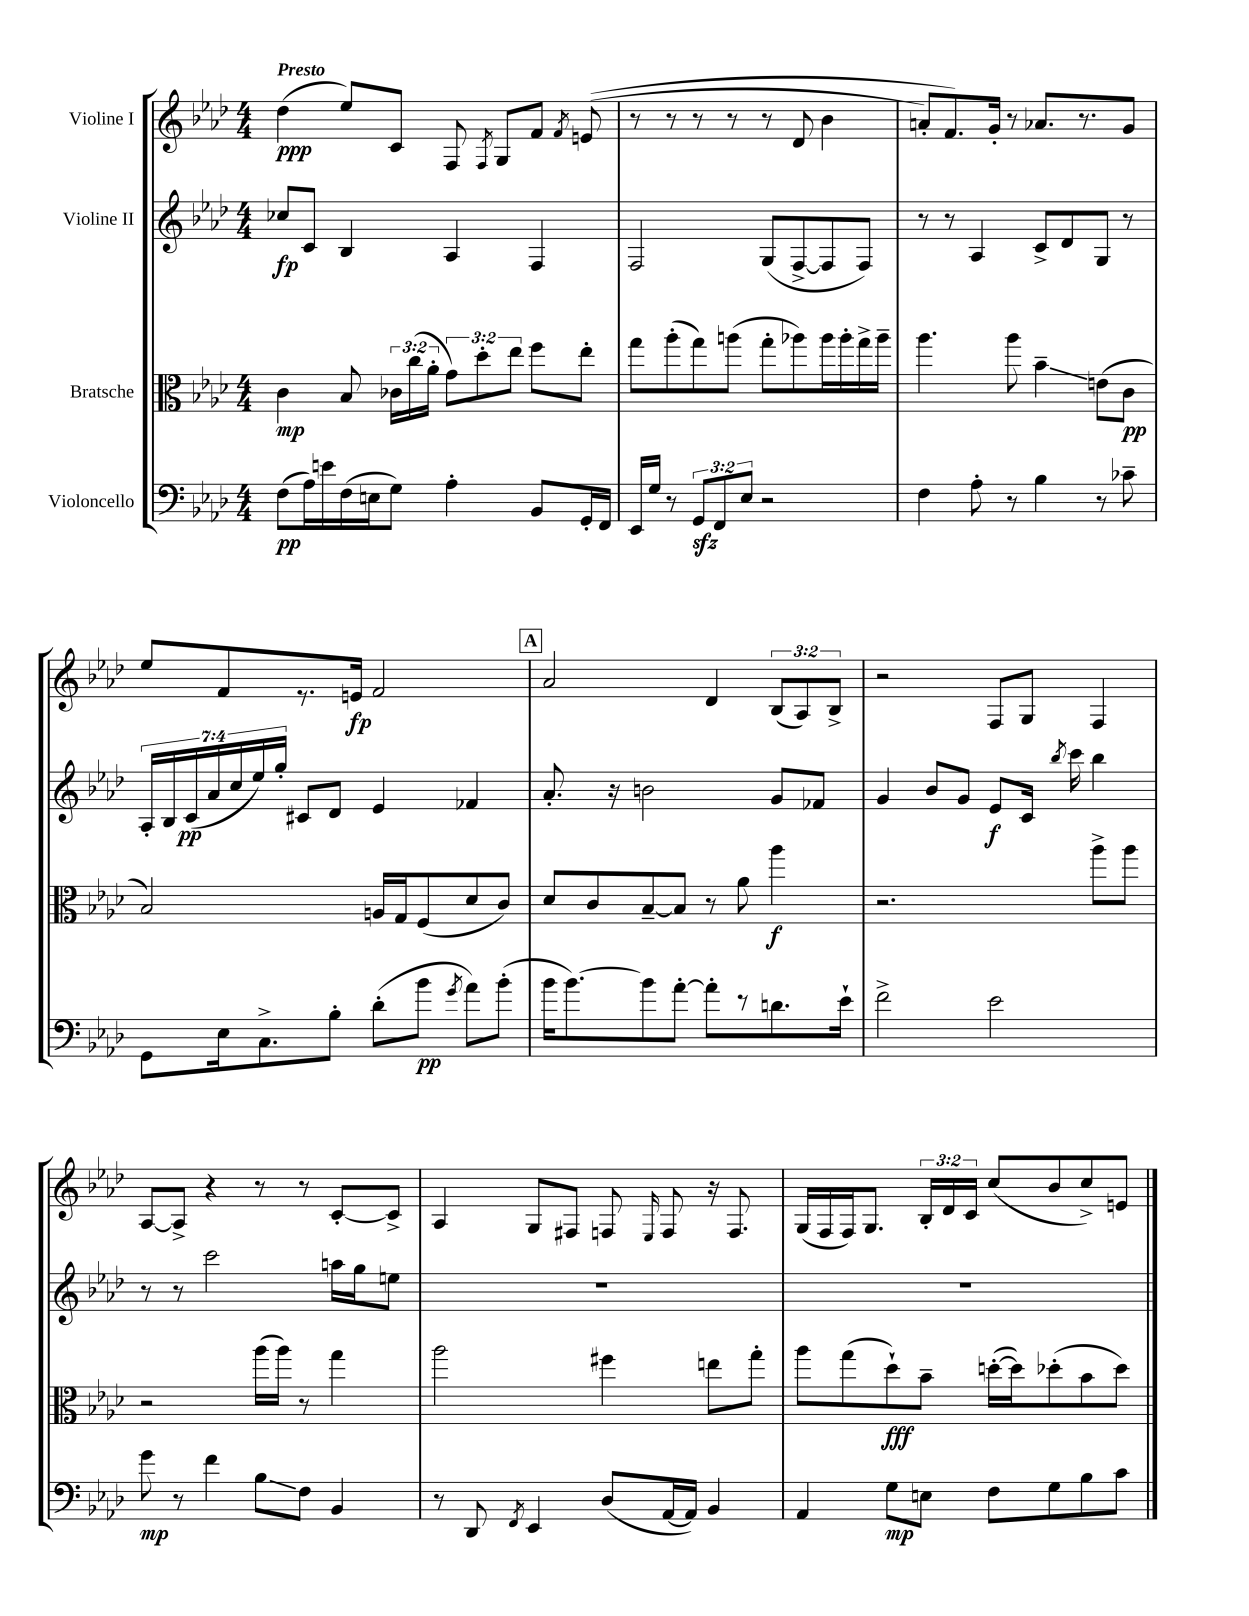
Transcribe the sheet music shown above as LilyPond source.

<<
\new StaffGroup <<
\new Staff = "s0" \with { instrumentName = "Violine I" } {
    \clef treble \key aes \major \numericTimeSignature \time 4/4 \override Staff.TupletNumber.text = #tuplet-number::calc-fraction-text \tempo "Presto"
    \autoBeamOff des''4\ppp( ees''8[) c'8] f8 \acciaccatura { f8 } g8[ f'8] \acciaccatura { f'8 } e'8(\( |
    r8 r8 r8 r8 r8 des'8 bes'4 |
    a'8[-.) f'8.\) g'16]-. r8 aes'8.[ r8. g'8] |
    ees''8[ f'8 r8. e'16]\fp f'2 |
    \mark \markup { \box "A" } aes'2 des'4 \tuplet 3/2 { bes8[( aes8) bes8]-> } |
    r2 f8[ g8] f4 |
    aes8[~ aes8]-> r4 r8 r8 c'8[~-. c'8]-> |
    aes4 g8[ fis8] f8 \grace { ees16 } f8 r16 f8. |
    g16[( f16 f16) g8.] \tuplet 3/2 { bes16[-. des'16 c'16] } c''8[( bes'8 c''8->) e'8] \bar "|." |
}
\new Staff = "s1" \with { instrumentName = "Violine II" } {
    \clef treble \key aes \major \numericTimeSignature \time 4/4 \override Staff.TupletNumber.text = #tuplet-number::calc-fraction-text
    \autoBeamOff ces''8[\fp c'8] bes4 aes4 f4 |
    f2 g8[( f8~-> f8 f8]) |
    r8 r8 aes4 c'8[-> des'8 g8] r8 |
    \tuplet 7/4 { aes16[-. bes16 c'16\pp( aes'16 c''16 ees''16) g''16]-. } cis'8[ des'8] ees'4 fes'4 |
    \mark \markup { \box "A" } aes'8.-. r16 b'2 g'8[ fes'8] |
    g'4 bes'8[ g'8] ees'8[\f c'16] \acciaccatura { bes''8 } c'''16 bes''4 |
    r8 r8 c'''2 a''16[ g''16 e''8] |
    R1 |
    R1 \bar "|." |
}
\new Staff = "s2" \with { instrumentName = "Bratsche" } {
    \clef alto \key aes \major \numericTimeSignature \time 4/4 \override Staff.TupletNumber.text = #tuplet-number::calc-fraction-text
    \autoBeamOff c'4\mp bes8 \tuplet 3/2 { ces'16[ c''16( aes'16]-. } \tuplet 3/2 { g'8[) des''8-. ees''8] } f''8[ ees''8]-. |
    g''8[ aes''8-.( g''8) a''8]( g''8[-. aes''8) aes''16 aes''16-. g''16-> aes''16]-- |
    aes''4. aes''8 bes'4--\glissando e'8[( c'8]\pp |
    bes2) a16[ g16 f8( des'8 c'8]) |
    \mark \markup { \box "A" } des'8[ c'8 bes8~-- bes8] r8 aes'8 aes''4\f |
    r2. aes''8[-> aes''8] |
    r2 aes''16[( aes''16]) r8 g''4 |
    aes''2 fis''4 e''8[ g''8]-. |
    aes''8[ g''8( des''8-!\fff) bes'8]-- d''16[~-.( d''16) des''8-.( bes'8 des''8]) \bar "|." |
}
\new Staff = "s3" \with { instrumentName = "Violoncello" } {
    \clef bass \key aes \major \numericTimeSignature \time 4/4 \override Staff.TupletNumber.text = #tuplet-number::calc-fraction-text
    \autoBeamOff f8[\pp( aes16) e'16 f16( e16 g8]) aes4-. bes,8[ g,16-. f,16] |
    ees,16[ g16] r8 \tuplet 3/2 { g,8[\sfz f,8 ees8] } r2 |
    f4 aes8-. r8 bes4 r8 ces'8-- |
    g,8[ ees16 c8.-> bes8]-. des'8[-.( bes'8]\pp \acciaccatura { g'8 } aes'8[) bes'8]-.( |
    \mark \markup { \box "A" } bes'16[ bes'8.~) bes'8 aes'8]~-. aes'8[-. r8 d'8. ees'16]-! |
    f'2-> ees'2 |
    g'8\mp r8 f'4 bes8[\glissando f8] bes,4 |
    r8 des,8 \acciaccatura { f,8 } ees,4 des8[( aes,16~ aes,16]) bes,4 |
    aes,4 g8[\mp e8] f8[ g8 bes8 c'8] \bar "|." |
}
>>
>>
\layout { \context { \Score \remove "Bar_number_engraver" } }
